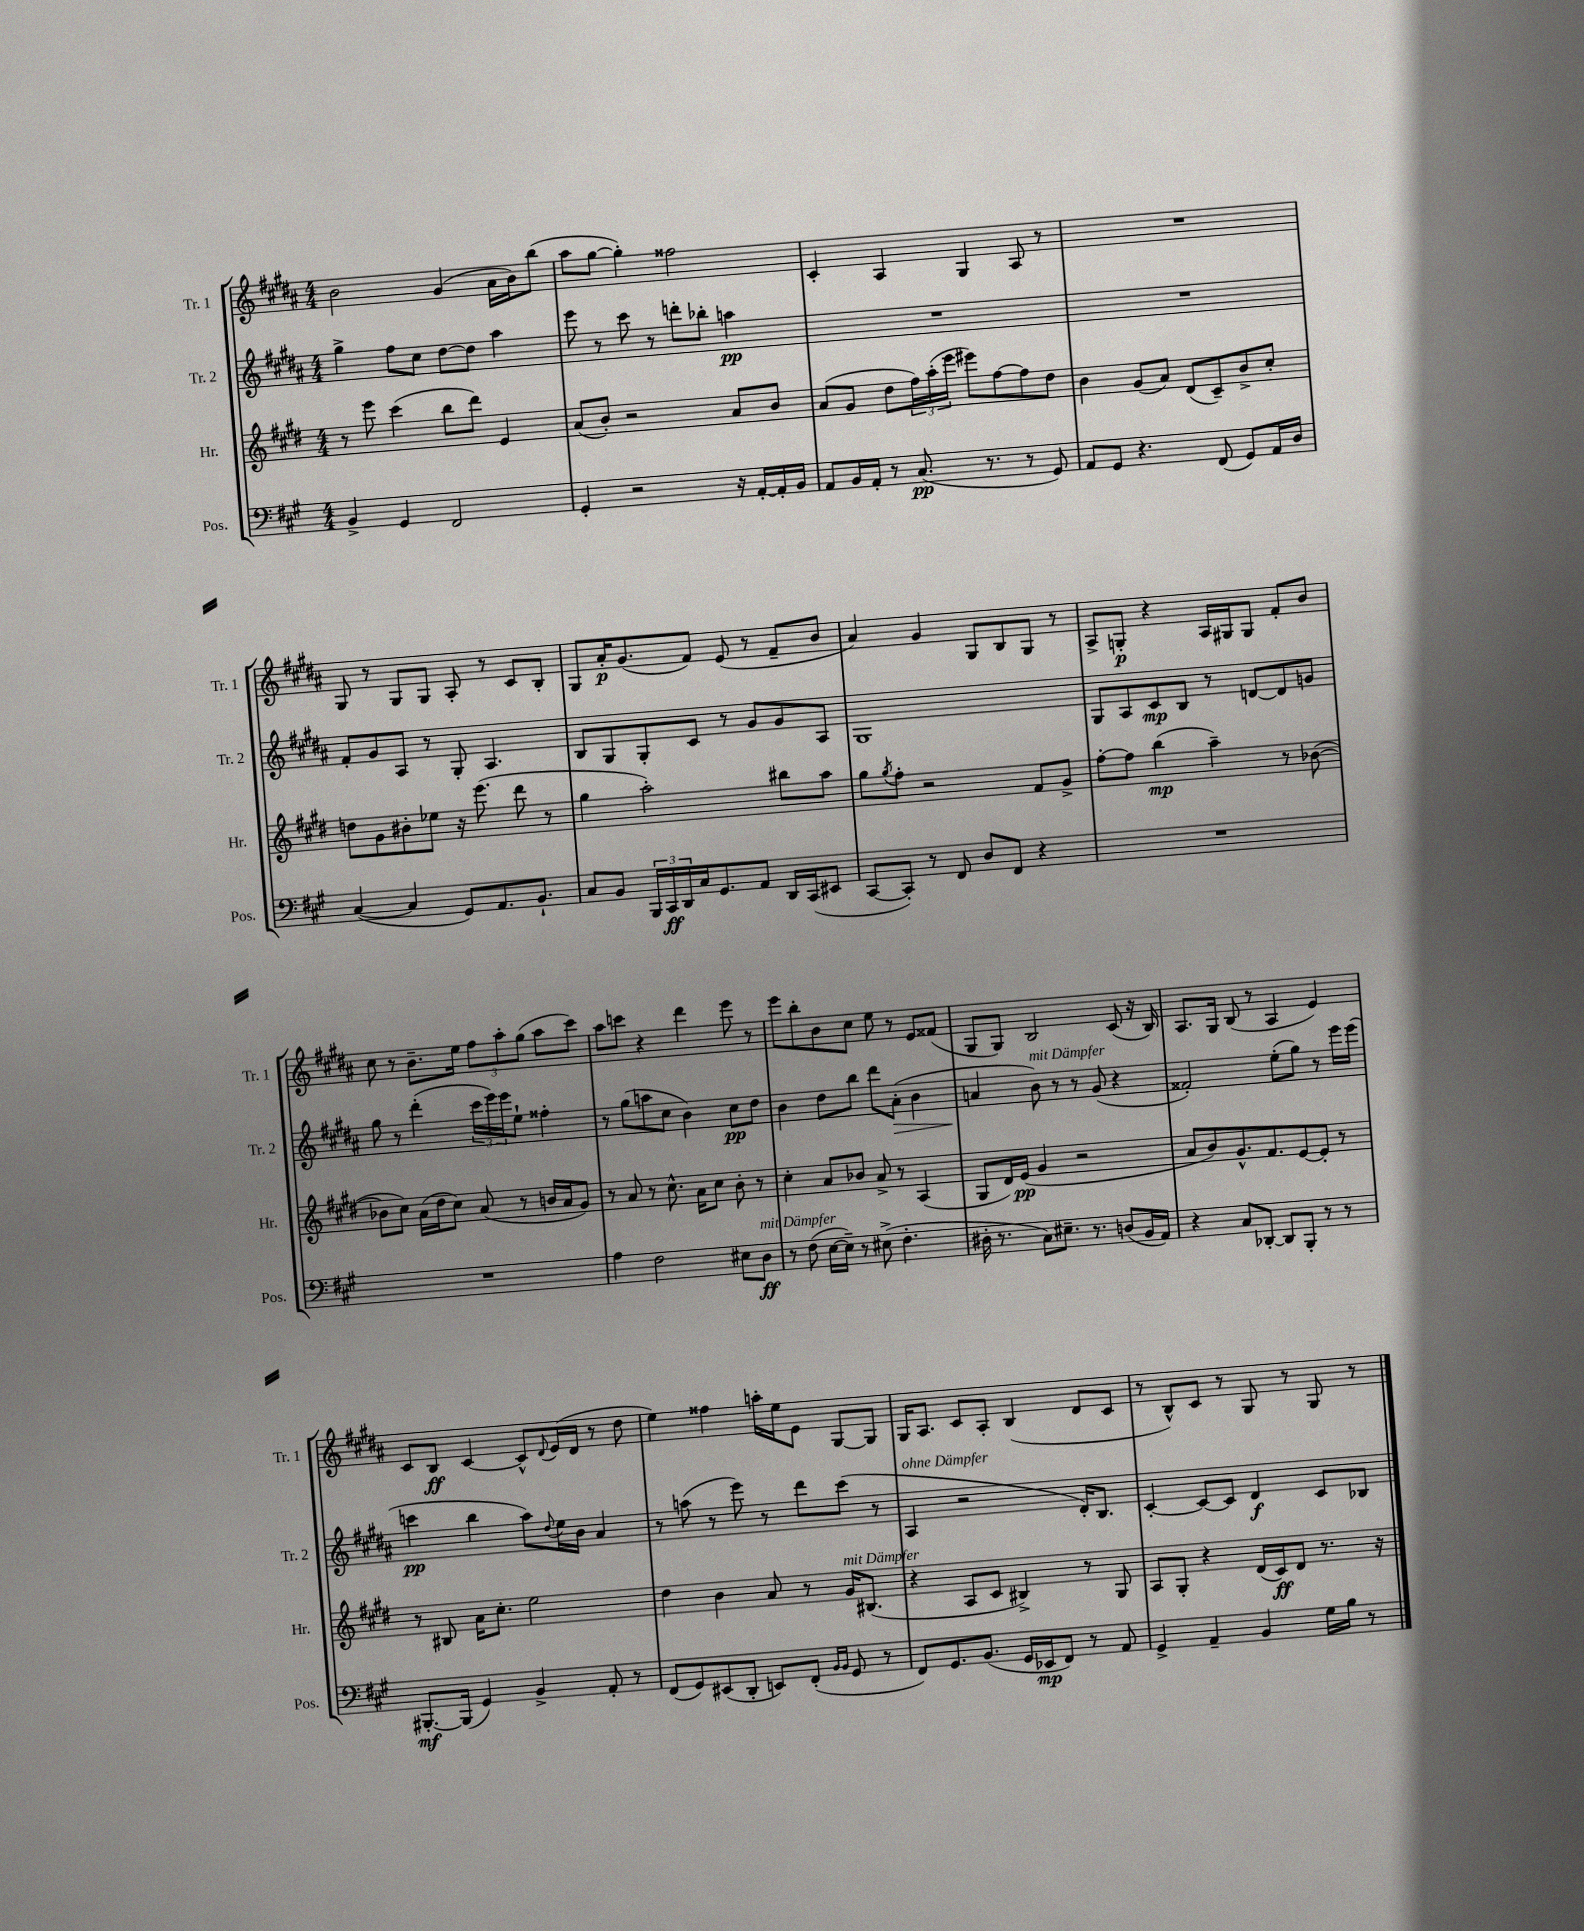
<<
\new StaffGroup <<
\new Staff = "s0" \with { instrumentName = "Tr. 1" shortInstrumentName = "Tr. 1" } {
    \clef treble \key b \major \numericTimeSignature \time 4/4
    b'2 gis'4( ais'16 b'16) b''8( |
    ais''8 gis''8~ gis''4-.) fisis''2 |
    cis'4-. ais4 gis4 ais8 r8 |
    R1 |
    gis8 r8 gis8 gis8 ais8-. r8 cis'8 b8-. |
    gis8 ais'16-.\p gis'8.( fis'8) e'8( r8 fis'8-- b'8 |
    ais'4) gis'4 gis8 b8 gis8 r8 |
    ais8-> g8-.\p r4 ais16 gis16 gis8 fis'8-. b'8 |
    cis''8 r8 b'8.-- e''16 \tuplet 3/2 { fis''8 ais''8-. gis''8( } ais''8 cis'''8) |
    ais''8 c'''8 r4 dis'''4 e'''8 r8 |
    e'''8 b''8-. b'8 cis''8 e''8 r8 e'8 fisis'8( |
    gis8 gis8) b2 cis'8( r16 b16) |
    ais8. gis16 b8( r8 ais4 e'4) |
    cis'8 b8\ff cis'4~ cis'8-^ \appoggiatura { dis'8 } e'16( dis'16 r8 dis''8 |
    e''4) fisis''4 a''16-. e''16 e'8 gis8~ gis8 |
    gis16 ais8. cis'8 ais8-. b4( dis'8 cis'8 |
    r8 b8-^) cis'8 r8 gis8 r8 gis8 r8 \bar "|." |
}
\new Staff = "s1" \with { instrumentName = "Tr. 2" shortInstrumentName = "Tr. 2" } {
    \clef treble \key b \major \numericTimeSignature \time 4/4
    gis''4-> fis''8 cis''8 dis''8~ dis''8 ais''4 |
    e'''8 r8 cis'''8 r8 d'''8-. bes''8-. a''4\pp |
    R1 |
    R1 |
    fis'8-. gis'8 ais8 r8 gis8-. ais4. |
    b8 gis8 gis8-. cis'8 r8 gis'8 gis'8 ais8 |
    gis1 |
    gis8 ais8 cis'8\mp b8 r8 d'8~ d'8 g'8 |
    gis''8 r8 dis'''4-.( \tuplet 3/2 { cis'''16 e'''16) e'''16 } e''8-! fisis''4-. |
    r8 gis''8( a''8 cis''8 b'4) cis''8\pp dis''8 |
    b'4 dis''8 b''8 dis'''8 ais'8-.\>( b'4 |
    a'4\! b'8^\markup { \italic "mit Dämpfer" }) r8 r8 gis'8( r4 |
    fisis'2-.) e''8-.( gis''8) r8 e'''16 e'''16( |
    c'''4\pp b''4 ais''8) \appoggiatura { dis''8 } e''16 b'16 ais'4 |
    r8 a''8( r8 e'''8) r8 dis'''8 cis'''8( r8 |
    ais4^\markup { \italic "ohne Dämpfer" } r2 dis'16-.) b8. |
    cis'4~-. cis'8~ cis'8 dis'4\f cis'8 bes8 \bar "|." |
}
\new Staff = "s2" \with { instrumentName = "Hr." shortInstrumentName = "Hr." } {
    \clef treble \key e \major \numericTimeSignature \time 4/4
    r8 e'''8 cis'''4( b''8 dis'''8) e'4 |
    a'8( b'8-.) r2 a'8 b'8 |
    a'8( gis'8 dis''8 \tuplet 3/2 { fis''16) a''16-.( e'''16 } eis'''8) fis''8~ fis''8 dis''8 |
    b'4 gis'8( a'8) dis'8( cis'8--) b'8-> cis''8-. |
    d''8 gis'8 bis'8-. ees''8 r16 e'''8.( dis'''8 r8 |
    gis''4 a''2-.) bis''8 a''8 |
    gis''8 \acciaccatura { gis''8 } fis''8-. r2 fis'8 gis'8-> |
    fis''8~-. fis''8 b''4\mp( a''4--) r8 bes'8~( |
    bes'8 cis''8) a'16( dis''16 cis''8) a'8( r8 b'16 a'16 gis'8) |
    r8 a'8 r8 cis''8.-^ a'16 cis''8 b'8-. r8 |
    cis''4-. a'8 bes'8 a'8-> r8 a4( |
    gis8 dis'16) e'16\pp( gis'4 r2 |
    a'8 b'8) gis'8.-^ fis'8. e'8~ e'8-. r8 |
    r8 bis8 a'16 cis''8.-. e''2 |
    dis''4 b'4 a'8 r8 gis'16^\markup { \italic "mit Dämpfer" } bis8.( |
    r4 a8 cis'8 bis4->) r8 gis8 |
    a8 gis8-. r4 dis'16( cis'16\ff) dis'8 r8. r16 \bar "|." |
}
\new Staff = "s3" \with { instrumentName = "Pos." shortInstrumentName = "Pos." } {
    \clef bass \key a \major \numericTimeSignature \time 4/4
    b,4-> gis,4 fis,2 |
    gis,4-. r2 r16 a,16~-. a,16-. b,16 |
    a,8 b,16 a,16-. r8 cis8.\pp( r8. r8 gis,8) |
    a,8 gis,8 r4. fis,8( gis,8) a,16 d16 |
    cis4~( cis4 gis,8) a,8. b,8.-! |
    cis8 b,8 \tuplet 3/2 { b,,16 cis,16\ff d,16 } cis16 gis,8. a,8 d,16 cis,16( eis,8 |
    cis,8~ cis,8-.) r8 fis,8 d8 fis,8 r4 |
    R1 |
    R1 |
    a4 fis2 eis8 d8\ff^\markup { \italic "mit Dämpfer" } |
    r8 fis8( e16~ e16--) r8 eis8->( fis4.-. |
    dis16-. r8. cis8) eis8.-- r8. d8( b,16 a,16) |
    r4 cis8 des,8~-. des,8 b,,8-. r8 r8 |
    bis,,8.~-.\mf bis,,16( gis,4) b,4-> a,8-. r8 |
    fis,8( gis,8) eis,8( d,8-. e,8) fis,8-.( \grace { b,16 b,16 } gis,8 r8 |
    fis,8) gis,8. b,8.( gis,16 ees,16\mp fis,8) r8 a,8 |
    gis,4-> a,4-- b,4 gis16 b16 r8 \bar "|." |
}
>>
>>
\layout { \context { \Score \remove "Bar_number_engraver" } }
